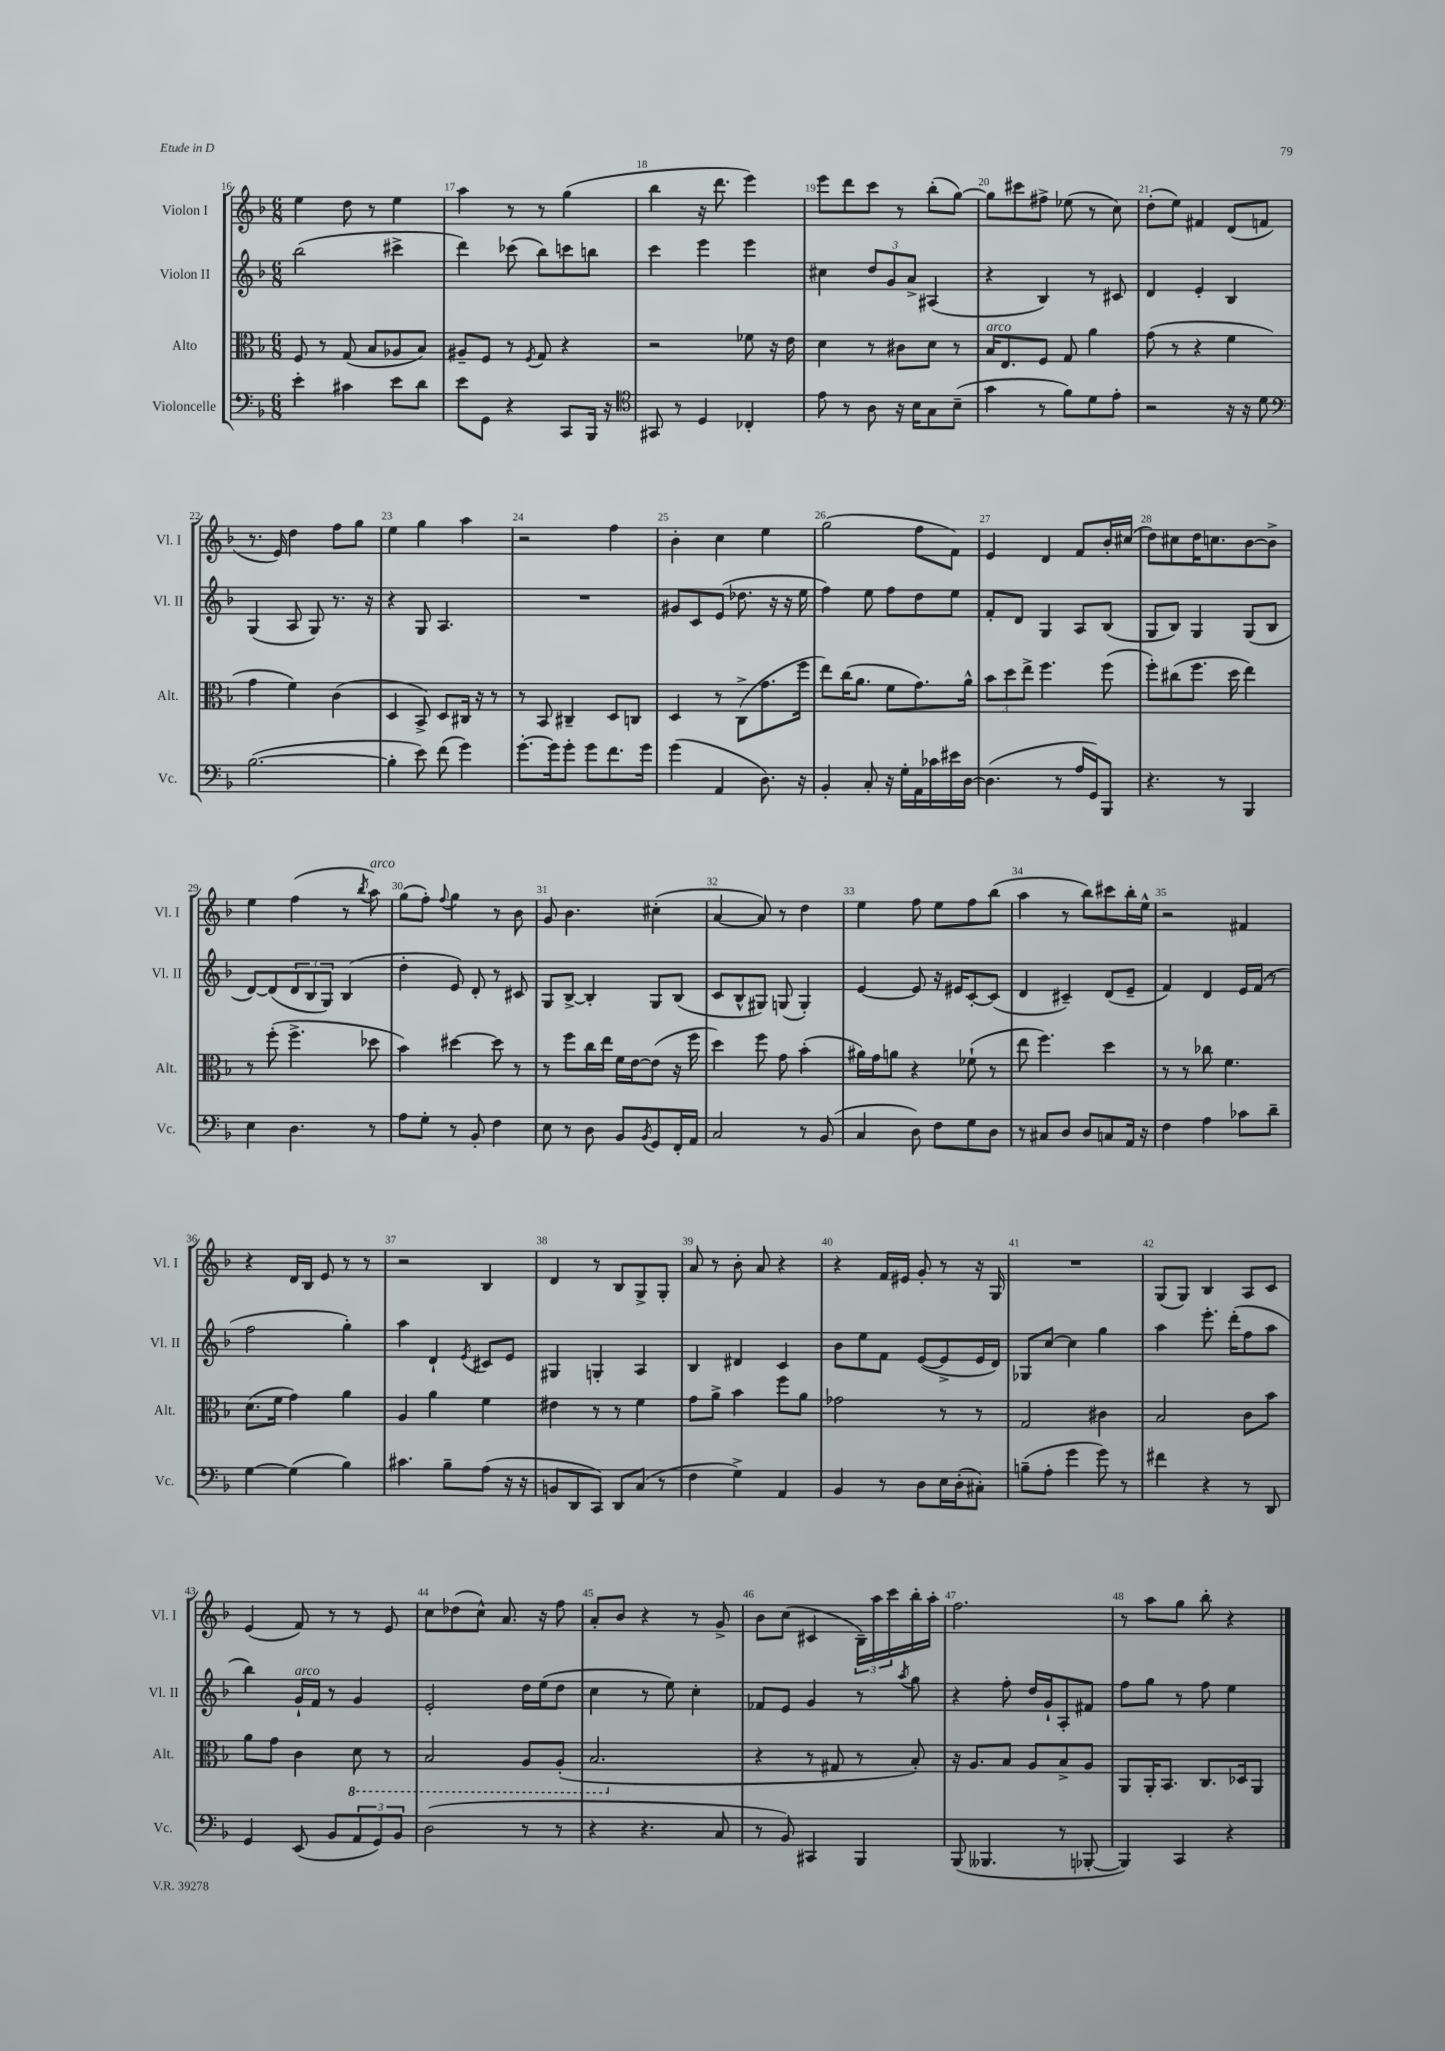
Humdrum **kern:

**kern	**kern	**kern	**kern
*staff4	*staff3	*staff2	*staff1
*clefF4	*clefC3	*clefG2	*clefG2
*k[b-]	*k[b-]	*k[b-]	*k[b-]
*M6/8	*M6/8	*M6/8	*M6/8
4e'	8F	(2bb-	4ee
.	8r	.	.
4c#	(8G	.	8dd
.	8B-	.	8r
8e	8A-	4ccc#^	4ee
8d	8B-)	.	.
=	=	=	=
8e	8A#~	4ddd)	4aa
8GG	8F	.	.
4r	8r	(8ccc-	8r
.	8qF	.	.
.	8G	8bb-)	8r
8CC	4r	8ccc	(4gg
16BBB-	.	8bb	.
16r	.	.	.
=	=	=	=
*clefC4	*	*	*
8GG#	2r	4ccc	4bb-
8r	.	.	.
4D	.	4eee	16r
.	.	.	8.ddd
4C-'	8f-	4eee	4eee)
.	16r	.	.
.	16e	.	.
=	=	=	=
8e	4d	4cc#	8eee
8r	.	.	8ddd
8A	8r	12dd	8ccc
.	.	12g	.
16r	8c#	.	8r
.	.	12a^	.
16B-	.	.	.
8G	8d	(4A#	(8bb-'
(8B-~	8r	.	[8gg)
=	=	=	=
4g	16B-	4r	8gg]
.	8.E	.	.
.	.	.	8ccc#
8r	8F	4B-)	8ff#^
8f)	8G	.	(8ee-
8d	4a	8r	8r
8e'	.	8c#	8cc)
=	=	=	=
2r	(8g	4d	(8dd'
.	8r	.	8ee)
.	4r	4e'	4f#
16r	4f	4B-	(8d
16r	.	.	.
8d	.	.	8f
=	=	=	=
*clefF4	*	*	*
([2.B-	4g	(4G	8.r
.	.	.	16e)
.	4f)	8A	4dd
.	.	8G)	.
.	(4c	8.r	8ff
.	.	.	8gg
.	.	16r	.
=	=	=	=
4B-']	4D	4r	4ee
8e)	8BB-^)	8G	4gg
(8f	8D	4.A	.
4g)	16C#	.	4aa
.	16r	.	.
.	8r	.	.
=	=	=	=
[8.g'	8r	2.r	2r
.	8BB-	.	.
16g]	.	.	.
8g'	4C#~	.	.
8g	.	.	.
8.f	8D	.	4ff
.	8C	.	.
16g	.	.	.
=	=	=	=
(4g	4D	8g#	4b-'
.	.	8c	.
4AA	8r	(8e	4cc
.	(8C^	8.dd-	.
8.D)	8.g	.	4ee
.	.	16r	.
.	.	16r	.
16r	16ff	16ee	.
=	=	=	=
4BB-'	8ee)	4ff)	(2gg
.	(16cc	.	.
.	8.a	.	.
8C'	.	8ee	.
16r	8f	8ff	.
16G'	.	.	.
16AA	8.g)	8dd	8ff
16c-	.	.	.
16e#	.	8ee	8f)
[16D	16a^^	.	.
=	=	=	=
(4.D]	12b-	8f'	4e
.	12dd	.	.
.	.	8d	.
.	12ee^	.	.
.	4.ff	4G	4d
8r	.	.	.
16A	.	8A	8f
16GG)	.	.	.
8BBB-	(8ff	(8B-	16b-'
.	.	.	(16cc#
=	=	=	=
4.r	8ff')	8G	8dd)
.	(8cc#	8B-)	8cc#
.	8.ff	4G	16dd
.	.	.	8.cc
8r	.	.	.
.	16dd	.	.
4BBB-	4ee)	(8G	[8b-
.	.	8B-	8b-^]
=	=	=	=
4E	8r	[8d)	4ee
.	(8ff'	(8d]	.
4.D	4.ff^	12d	(4ff
.	.	12B-	.
.	.	12G)	.
.	.	(4B-	8r
.	.	.	8qbb-
8r	8dd-	.	8aa)
=	=	=	=
8A	4b-)	4dd'	(8gg
8G'	.	.	8ff')
.	.	.	8qqff
8r	[4dd#	8e)	4gg
8BB-'	.	8d'	.
4F	8dd#]	8r	8r
.	8r	8c#	8b-
=	=	=	=
8E	8r	8G	8g
8r	8ff	[8B-^	4.b-
8D	16cc	4B-']	.
.	16ee	.	.
8BB-	16f	.	.
.	[16e	.	.
8qBB-	.	.	.
8GG	(8e]	8G	(4cc#'
16FF'	16r	(8B-	.
16AA	16ff	.	.
=	=	=	=
2C	4dd)	8c	[4a
.	.	8B-^^	.
.	8ff	8G#)	8a])
.	8g	(8G	8r
8r	(4b-'	4G')	4dd
(8BB-	.	.	.
=	=	=	=
4C	16a#)	[4e	4ee
.	16g	.	.
.	8a	.	.
8D)	4r	8e]	8ff
8F	.	16r	8ee
.	.	16e#	.
8G	(8f-`	[8c'	8ff
8D	8r	(8c]	(8bb-
=	=	=	=
8r	8ee	4d	4aa
8C#	4.ff)	.	.
8D	.	4c#~)	8r
8D	.	.	8bb-)
8C	4dd	(8d	8ccc#
16AA	.	8e~	16bb-'
16r	.	.	16ee^^
=	=	=	=
4F	8r	4f)	2r
.	8r	.	.
4A	8cc-	4d	.
.	4.f	.	.
8c-	.	16e	4f#
.	.	(16f	.
8d~	.	8r	.
=	=	=	=
[4G	(8.d	2ff	4r
.	16f	.	.
(4G]	4g)	.	16d
.	.	.	16B-
.	.	.	8e
4B-)	4a	4gg')	8r
.	.	.	8r
=	=	=	=
4.c#	4A	4aa	2r
.	4a	4d`	.
8B-~	.	.	.
.	.	8qe	.
(8A	4f	8c#	4B-
16r	.	8e	.
16r	.	.	.
=	=	=	=
8BB	4e#	4G#	4d
8DD	.	.	.
8CC)	8r	4G'	8r
8DD	8r	.	8B-
(8C	4f	4A	8G^
8r	.	.	8G'
=	=	=	=
4F	8g	4B-	8a
.	8a^	.	8r
4G^)	4b-	4d#	8b-'
.	.	.	8a
4AA	8ff	4c	4r
.	8a	.	.
=	=	=	=
4BB-	2g-	8b-	4r
.	.	8ee	.
8r	.	8f	16f
.	.	.	16e#
8D	.	([8e	8g'
16E	8r	8e^]	8r
(16D'	.	.	.
8C#')	8r	16e	16r
.	.	16d)	16G
=	=	=	=
(8B~	2G	8G-	2.r
8A'	.	[8cc	.
4g	.	4cc]	.
8g)	4c#	4gg	.
8r	.	.	.
=	=	=	=
4f#	2B-	4aa	(8G
.	.	.	8G)
4r	.	8.eee'	4B-
.	.	(16ddd'	.
8r	8c	8ff	8A
8DD	8b-	8aa	8c
=	=	=	=
4GG	8a	4bb-)	(4e
.	8g	.	.
(8EE	4c	16g`	8f)
.	.	16f	.
8BB-	.	8r	8r
12AA	8D	4g	8r
12GG)	.	.	.
.	8r	.	8e
12BB-	.	.	.
=	=	=	=
(2D	2BB-	2e'	8cc
.	.	.	(8dd-
.	.	.	8cc^^)
.	.	.	8.a
8r	8AA	16dd	.
.	.	(16ee	16r
8r	(8AA'	8dd	8ff
=	=	=	=
4r	2.BB-	4cc	8a'
.	.	.	8b-
4.r	.	8r	4r
.	.	8ee)	.
.	.	4cc'	8r
8C	.	.	8g^
=	=	=	=
8r	4r	8f-	8b-
8BB-)	.	8e	(8cc
4CC#	8r	4g	4c#
.	8G#	.	.
4BBB-	8r	8r	24B-~)
.	.	.	24aa
.	.	.	24ccc
.	.	8qaa	.
.	8B-')	8gg	16bb-'
.	.	.	16aa'
=	=	=	=
(8BBB-	16r	4r	2.ff
.	8.A	.	.
4.BBB--	.	.	.
.	8B-	8ff'	.
.	8A	16dd	.
.	.	16g`	.
8r	8B-^	8A'	.
[8BBB-'	8A	8f#	.
=	=	=	=
4BBB-])	8AA	8ff	8r
.	16AA'	8gg	8aa
.	8.BB-	.	.
4CC	.	8r	8gg
.	8.C	8ff	8bb-'
4r	.	4ee	4r
.	16D-	.	.
.	8AA	.	.
==	==	==	==
*-	*-	*-	*-
